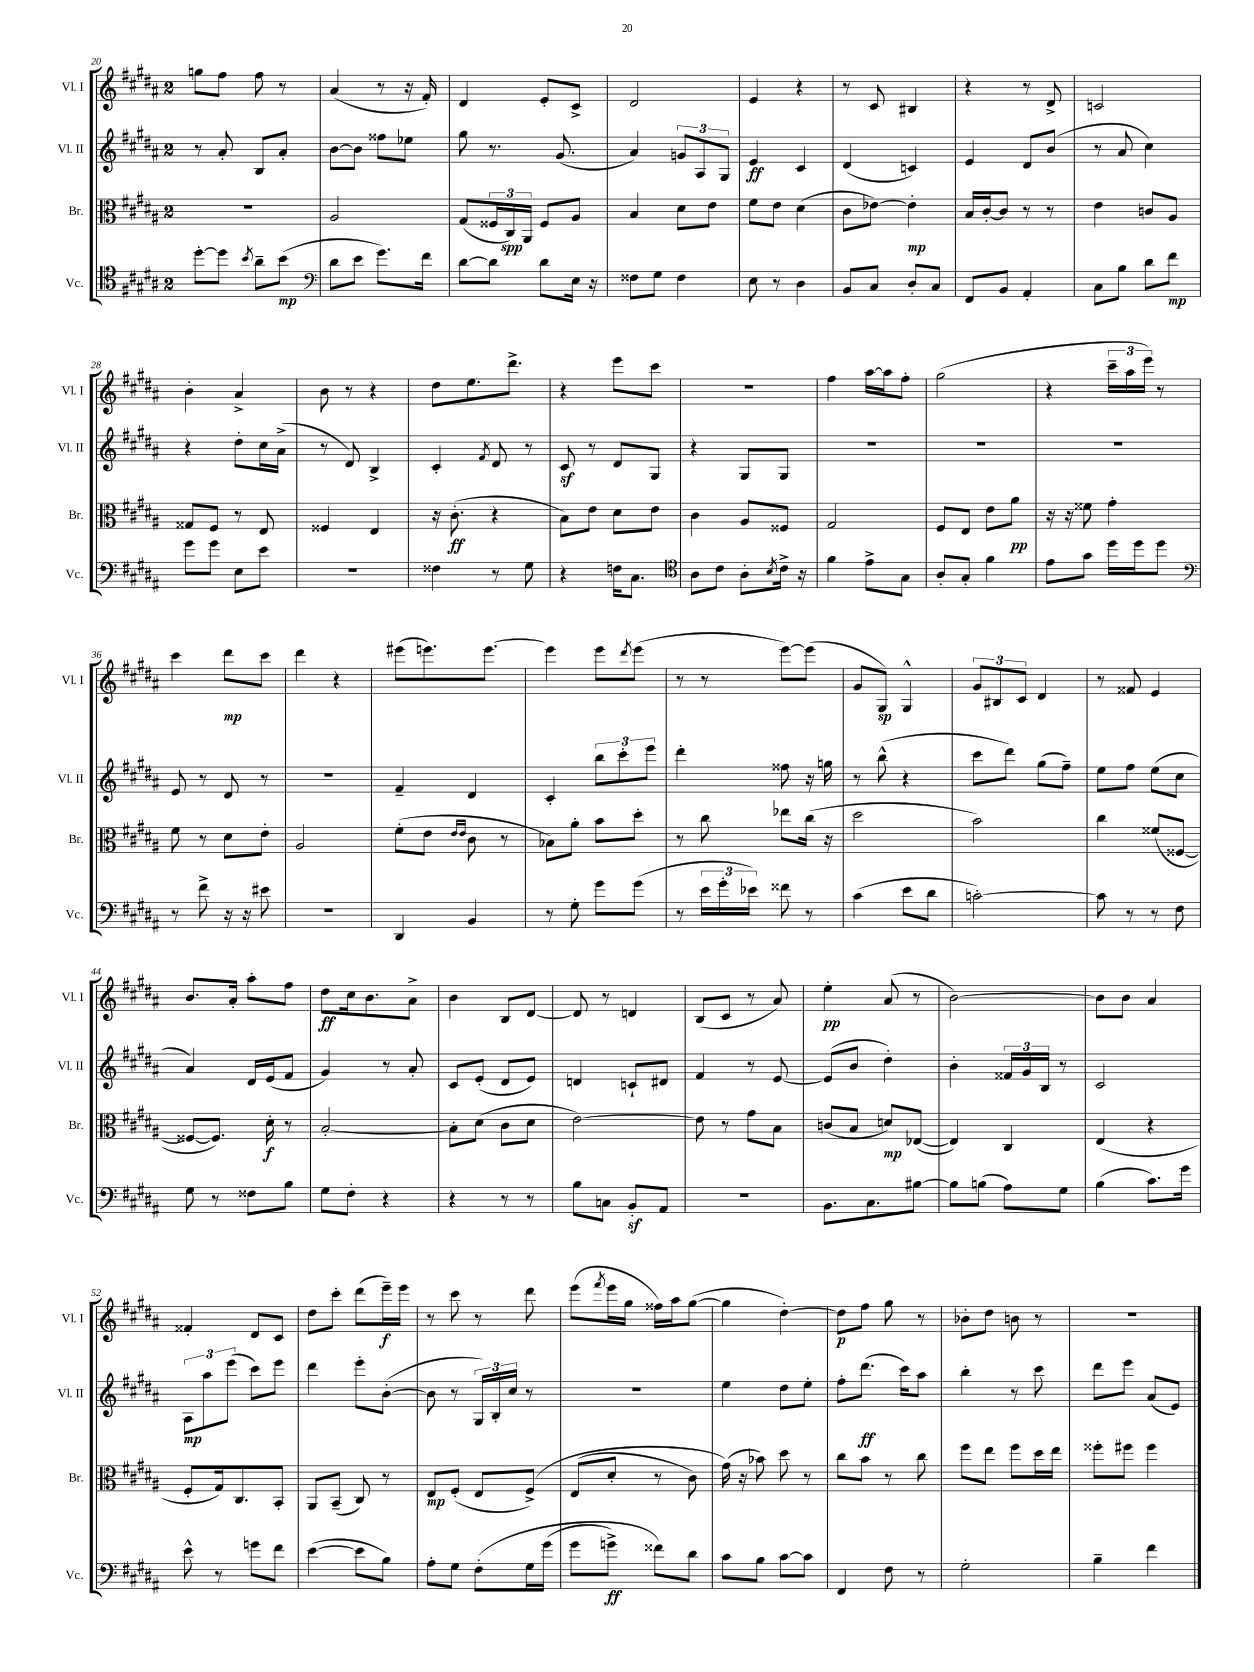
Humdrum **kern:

**kern	**dynam	**kern	**dynam	**kern	**dynam	**kern	**dynam
*part4	*part4	*part3	*part3	*part2	*part2	*part1	*part1
*staff4	*staff4	*staff3	*staff3	*staff2	*staff2	*staff1	*staff1
*I"Vc.	*	*I"Br.	*	*I"Vl. II	*	*I"Vl. I	*
*I'Vc.	*	*I'Br.	*	*I'Vl. II	*	*I'Vl. I	*
*clefC4	*	*clefC3	*	*clefG2	*	*clefG2	*
*k[f#c#g#d#a#]	*	*k[f#c#g#d#a#]	*	*k[f#c#g#d#a#]	*	*k[f#c#g#d#a#]	*
*M2/4	*	*M2/4	*	*M2/4	*	*M2/4	*
=20	=20	=20	=20	=20	=20	=20	=20
[8dd#'\L	.	2r	.	8r	.	8ggn\L	.
8dd#\J]	.	.	.	8a#'/	.	8ff#\J	.
8qb/	.	.	.	.	.	.	.
8a#~\L	.	.	.	8B/L	.	8ff#\	.
(8b\J	mp	.	.	8a#'/J	.	8r	.
=21	=21	=21	=21	=21	=21	=21	=21
*clefF4	*	*	*	*	*	*	*
8d#\L	.	2A#/	.	[8b\L	.	(4a#/	.
8e\J	.	.	.	8b\J]	.	.	.
8.g#\L)	.	.	.	8ff##X\L	.	8r	.
.	.	.	.	8ee-X\J	.	16r	.
16f#\Jk	.	.	.	.	.	16f#'/)	.
=22	=22	=22	=22	=22	=22	=22	=22
[8d#\L	.	(8G#/L	.	8gg#\	.	4d#/	.
8d#\J]	.	24F##X/L	.	8.r	.	.	.
.	.	24C#/)	spp	.	.	.	.
.	.	24AA#/JJ	.	.	.	.	.
8d#\L	.	8F##/L	.	.	.	8e'/L	.
.	.	.	.	(8.g#/	.	.	.
16E\Jk	.	8A#/J	.	.	.	8c#^/J	.
16r	.	.	.	.	.	.	.
=23	=23	=23	=23	=23	=23	=23	=23
8F##X\L	.	4B/	.	4a#/)	.	2d#/	.
8G#\J	.	.	.	.	.	.	.
4F##\	.	8d#\L	.	12gn/L	.	.	.
.	.	.	.	12A#/	.	.	.
.	.	8e\J	.	.	.	.	.
.	.	.	.	12G#/J	.	.	.
=24	=24	=24	=24	=24	=24	=24	=24
8E\	.	8f#\L	.	4e/	ff	4e/	.
8r	.	8e\J	.	.	.	.	.
4D#\	.	(4d#\	.	4c#/	.	4r	.
=25	=25	=25	=25	=25	=25	=25	=25
8BB/L	.	8c#\L	.	(4d#/	.	8r	.
8C#/J	.	[8e-X\J)	.	.	.	8c#/	.
8D#'/L	.	4e-'\]	mp	4cn/)	.	4B#X/	.
8C#/J	.	.	.	.	.	.	.
=26	=26	=26	=26	=26	=26	=26	=26
8FF#/L	.	16B/LL	.	4e/	.	4r	.
.	.	[16c#'/J	.	.	.	.	.
8BB/J	.	8c#/J]	.	.	.	.	.
4AA#'/	.	8r	.	8d#/L	.	8r	.
.	.	8r	.	(8b/J	.	8d#^/	.
=27	=27	=27	=27	=27	=27	=27	=27
8C#\L	.	4e\	.	8r	.	2cn/	.
8B\J	.	.	.	8a#/	.	.	.
8d#\L	.	8cn/L	.	4cc#\)	.	.	.
8f#\J	mp	8A#/J	.	.	.	.	.
!!LO:LB:g=z
=28	=28	=28	=28	=28	=28	=28	=28
8g#\L	.	8G##X/L	.	4r	.	4b'\	.
8g#\J	.	8F#/J	.	.	.	.	.
8E\L	.	8r	.	8dd#'\L	.	4a#^/	.
8e\J	.	8E/	.	16cc#\L	.	.	.
.	.	.	.	(16a#^\JJ	.	.	.
=29	=29	=29	=29	=29	=29	=29	=29
2r	.	4F##X/	.	8r	.	8b\	.
.	.	.	.	8d#/)	.	8r	.
.	.	4E/	.	4B^/	.	4r	.
=30	=30	=30	=30	=30	=30	=30	=30
4F##X\	.	16r	.	4c#'/	.	8dd#\L	.
.	.	(8.c#'\	ff	.	.	.	.
.	.	.	.	.	.	8.ee\	.
.	.	.	.	8qf#/	.	.	.
8r	.	4r	.	8d#/	.	.	.
.	.	.	.	.	.	8.ddd#^\J	.
8G#\	.	.	.	8r	.	.	.
=31	=31	=31	=31	=31	=31	=31	=31
4r	.	8B\L)	.	8c#z/	.	4r	.
.	.	8e\J	.	8r	.	.	.
16Fn\KL	.	8d#\L	.	8d#/L	.	8eee\L	.
8.C#\J	.	.	.	.	.	.	.
.	.	8e\J	.	8G#/J	.	8ccc#\J	.
=32	=32	=32	=32	=32	=32	=32	=32
*clefC4	*	*	*	*	*	*	*
8A#\L	.	4c#\	.	4r	.	2r	.
8c#\J	.	.	.	.	.	.	.
8A#'\L	.	8A#/L	.	8G#/L	.	.	.
8qB/	.	.	.	.	.	.	.
16c#^\Jk	.	8F##X/J	.	8G#/J	.	.	.
16r	.	.	.	.	.	.	.
=33	=33	=33	=33	=33	=33	=33	=33
4f#\	.	2G#/	.	2r	.	4ff#\	.
8e^\L	.	.	.	.	.	[16aa#\LL	.
.	.	.	.	.	.	16aa#\J]	.
8G#\J	.	.	.	.	.	8ff#'\J	.
=34	=34	=34	=34	=34	=34	=34	=34
8A#'/L	.	8F#/L	.	2r	.	(2gg#\	.
8G#'/J	.	8E/J	.	.	.	.	.
4f#\	.	8e\L	.	.	.	.	.
.	.	8a#\J	pp	.	.	.	.
=35	=35	=35	=35	=35	=35	=35	=35
8e\L	.	16r	.	2r	.	4r	.
.	.	16r	.	.	.	.	.
8g#\J	.	8f##X\	.	.	.	.	.
16dd#\LL	.	4g#'\	.	.	.	24ccc#~\LL	.
.	.	.	.	.	.	24aa#\	.
16dd#\J	.	.	.	.	.	.	.
.	.	.	.	.	.	24eee\JJ)	.
8dd#\J	.	.	.	.	.	8r	.
!!LO:LB:g=z
=36	=36	=36	=36	=36	=36	=36	=36
*clefF4	*	*	*	*	*	*	*
8r	.	8f#\	.	8e/	.	4ccc#\	.
8f#^\	.	8r	.	8r	.	.	.
16r	.	8d#\L	.	8d#/	.	8ddd#\L	mp
16r	.	.	.	.	.	.	.
8e#X\	.	8e'\J	.	8r	.	8ccc#\J	.
=37	=37	=37	=37	=37	=37	=37	=37
2r	.	2A#/	.	2r	.	4ddd#\	.
.	.	.	.	.	.	4r	.
=38	=38	=38	=38	=38	=38	=38	=38
4DD#/	.	(8f#'\L	.	4f#~/	.	(8eee#X\L	.
.	.	8e\J	.	.	.	8.eeen\)	.
.	.	16qqe/LL	.	.	.	.	.
.	.	16qqe/JJ	.	.	.	.	.
4BB/	.	8c#\	.	4d#/	.	.	.
.	.	.	.	.	.	[8.eee\J	.
.	.	8r	.	.	.	.	.
=39	=39	=39	=39	=39	=39	=39	=39
8r	.	8B-X\L)	.	4c#'/	.	4eee\]	.
8G#'\	.	8a#'\J	.	.	.	.	.
8g#\L	.	8b\L	.	12bb\L	.	8eee\L	.
.	.	.	.	12ccc#'\	.	.	.
.	.	.	.	.	.	8qddd#/	.
(8g#\J	.	8dd#'\J	.	.	.	(8eee\J	.
.	.	.	.	12eee\J	.	.	.
=40	=40	=40	=40	=40	=40	=40	=40
8r	.	8r	.	4ddd#'\	.	8r	.
24e\LL	.	8cc#\	.	.	.	8r	.
24g#'\	.	.	.	.	.	.	.
24e-X\JJ)	.	.	.	.	.	.	.
8f##X\	.	8ee-X\L	.	8ff##X\	.	[8eee\L)	.
8r	.	(16cc#\Jk	.	16r	.	(8eee\J]	.
.	.	16r	.	16ggn\	.	.	.
=41	=41	=41	=41	=41	=41	=41	=41
(4c#\	.	2dd#\	.	8r	.	8g#/L	.
.	.	.	.	(8bb^^\	.	8G#/J)	sp
8e\L	.	.	.	4r	.	4G#^^/	.
8d#\J	.	.	.	.	.	.	.
=42	=42	=42	=42	=42	=42	=42	=42
[2cn'\)	.	2b\)	.	8ccc#\L	.	12g#/L	.
.	.	.	.	.	.	12B#X/	.
.	.	.	.	8ddd#\J)	.	.	.
.	.	.	.	.	.	12c#/J	.
.	.	.	.	(8gg#\L	.	4d#/	.
.	.	.	.	8ff#~\J)	.	.	.
=43	=43	=43	=43	=43	=43	=43	=43
8c\]	.	4cc#\	.	8ee\L	.	8r	.
8r	.	.	.	8ff#\J	.	8f##X/	.
8r	.	(8f##X/L	.	(8ee\L	.	4e/	.
8F#\	.	[8F##X/J	.	8cc#\J	.	.	.
!!LO:LB:g=z
=44	=44	=44	=44	=44	=44	=44	=44
8G#\	.	8F##X/L_	.	4a#/)	.	8.b/L	.
8r	.	8.F##/J])	.	.	.	.	.
.	.	.	.	.	.	16a#'/Jk	.
8F##X\L	.	.	.	16d#/LL	.	8aa#'\L	.
.	.	16d#'\	f	(16e/J	.	.	.
8B\J	.	8r	.	8f#/J	.	8ff#\J	.
=45	=45	=45	=45	=45	=45	=45	=45
8G#\L	.	[2B'/	.	4g#/)	.	8dd#\L	ff
8F#'\J	.	.	.	.	.	16cc#\k	.
.	.	.	.	.	.	8.b\	.
4r	.	.	.	8r	.	.	.
.	.	.	.	8a#'/	.	8a#^\J	.
=46	=46	=46	=46	=46	=46	=46	=46
4r	.	8B'\L]	.	8c#/L	.	4b\	.
.	.	(8d#\J	.	(8e'/J	.	.	.
8r	.	8c#\L	.	8d#/L	.	8B/L	.
8r	.	8d#\J	.	8e/J)	.	[8d#/J	.
=47	=47	=47	=47	=47	=47	=47	=47
8B\L	.	[2e\)	.	4dn/	.	8d#/]	.
8Cn\J	.	.	.	.	.	8r	.
8BBz'/L	.	.	.	8cn`/L	.	4dn/	.
8AA#/J	.	.	.	8d#X/J	.	.	.
=48	=48	=48	=48	=48	=48	=48	=48
2r	.	8e\]	.	4f#/	.	(8B/L	.
.	.	8r	.	.	.	8c#/J	.
.	.	8g#\L	.	8r	.	8r	.
.	.	8B\J	.	[8e/	.	8a#/)	.
=49	=49	=49	=49	=49	=49	=49	=49
8.BB\L	.	(8cn/L	.	(8e/L]	.	4ee'\	pp
.	.	8B/J	.	8b/J	.	.	.
8.C#\	.	.	.	.	.	.	.
.	.	8dn/L)	mp	4dd#'\)	.	(8a#/	.
[8B#X\J	.	([8E-X/J	.	.	.	8r	.
=50	=50	=50	=50	=50	=50	=50	=50
8B#\L]	.	4E-/])	.	4b'\	.	[2b\)	.
(8Bn\J	.	.	.	.	.	.	.
8A#\L)	.	4C#/	.	24f##X/LL	.	.	.
.	.	.	.	24g#/	.	.	.
.	.	.	.	24B/JJ	.	.	.
8G#\J	.	.	.	8r	.	.	.
=51	=51	=51	=51	=51	=51	=51	=51
(4B\	.	(4E/	.	2c#/	.	8b\L]	.
.	.	.	.	.	.	8b\J	.
8.c#\L)	.	4r	.	.	.	4a#/	.
16g#\Jk	.	.	.	.	.	.	.
!!LO:LB:g=z
=52	=52	=52	=52	=52	=52	=52	=52
8e^^\	.	8F#'/L	.	12A#\L	mp	4f##X'/	.
.	.	.	.	12aa#\	.	.	.
8r	.	16G#/k)	.	.	.	.	.
.	.	.	.	(12eee\J	.	.	.
.	.	8.C#/	.	.	.	.	.
8gn\L	.	.	.	8ccc#\L)	.	8d#/L	.
8f#\J	.	8BB'/J	.	8eee\J	.	8c#/J	.
=53	=53	=53	=53	=53	=53	=53	=53
([4e\	.	8AA#/L	.	4ddd#\	.	8dd#\L	.
.	.	(8BB~/J	.	.	.	8ccc#'\J	.
8e\L]	.	8C#/)	.	8eee'\L	.	(8ddd#\L	.
8B\J)	.	8r	.	([8b'\J	.	16eee~\L)	f
.	.	.	.	.	.	16eee\JJ	.
=54	=54	=54	=54	=54	=54	=54	=54
8A#'\L	.	8E/L	mp	8b\]	.	8r	.
8G#\J	.	(8F#'/J	.	8r	.	8ccc#\	.
(8F#'\L	.	8E/L	.	24G#/LL)	.	8r	.
.	.	.	.	24B'/	.	.	.
.	.	.	.	24cc#/JJ	.	.	.
16G#\L	.	(8F#^/J)	.	8r	.	8ddd#\	.
(16g#\JJ	.	.	.	.	.	.	.
=55	=55	=55	=55	=55	=55	=55	=55
8g#\L	.	(8E/L	.	2r	.	(8eee\L	.
.	.	.	.	.	.	8qfff#/	.
8gn^\J)	ff	8d#'/J	.	.	.	16eee\L	.
.	.	.	.	.	.	16gg#\JJ	.
8f##X\L)	.	8r	.	.	.	16ff##X\LL)	.
.	.	.	.	.	.	16aa#\J	.
8d#\J	.	8c#\)	.	.	.	([8gg#\J	.
=56	=56	=56	=56	=56	=56	=56	=56
8c#\L	.	(16g#\)	.	4ee\	.	4gg#\]	.
.	.	16r	.	.	.	.	.
8B\J	.	8b-X\)	.	.	.	.	.
[8c#\L	.	8dd#\	.	8dd#\L	.	[4dd#'\)	.
8c#\J]	.	8r	.	8ee'\J	.	.	.
=57	=57	=57	=57	=57	=57	=57	=57
4FF#/	.	8cc#\L	.	8ff#'\L	.	8dd#\L]	p
.	.	8b\J	.	(8.ddd#\J	ff	8ff#\J	.
8F#\	.	8r	.	.	.	8gg#\	.
.	.	.	.	16ccc#\KL)	.	.	.
8r	.	8cc#\	.	8aa#\J	.	8r	.
=58	=58	=58	=58	=58	=58	=58	=58
2G#'\	.	8ff#\L	.	4bb'\	.	8b-X'\L	.
.	.	8ee\J	.	.	.	8dd#\J	.
.	.	8ff#\L	.	8r	.	8bn\	.
.	.	16dd#\L	.	8ccc#\	.	8r	.
.	.	16ee\JJ	.	.	.	.	.
=59	=59	=59	=59	=59	=59	=59	=59
4B~\	.	8ff##X'\L	.	8ddd#\L	.	2r	.
.	.	8ff#X\J	.	8eee\J	.	.	.
4f#\	.	4ff#\	.	(8a#/L	.	.	.
.	.	.	.	8e/J)	.	.	.
==	==	==	==	==	==	==	==
*-	*-	*-	*-	*-	*-	*-	*-
